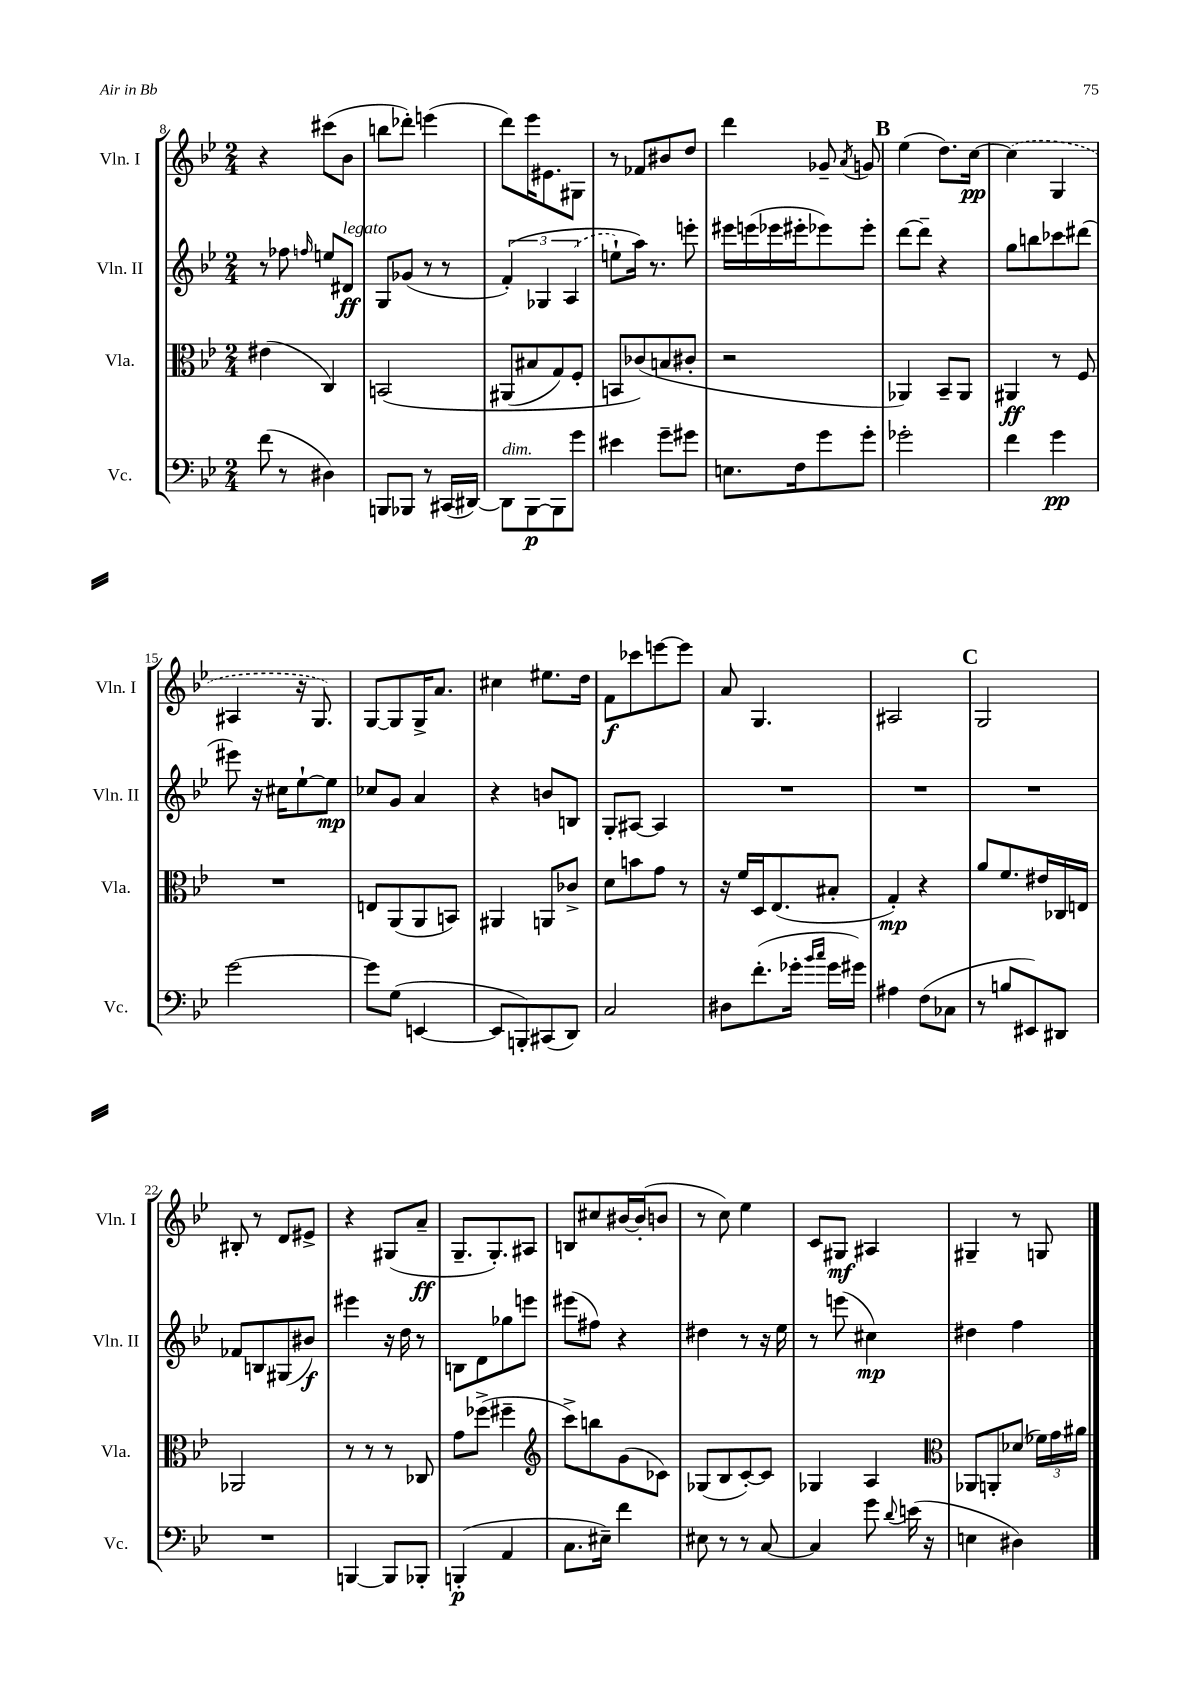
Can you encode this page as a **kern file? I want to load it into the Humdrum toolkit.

**kern	**dynam	**kern	**dynam	**kern	**dynam	**kern	**dynam
*part4	*part4	*part3	*part3	*part2	*part2	*part1	*part1
*staff4	*staff4	*staff3	*staff3	*staff2	*staff2	*staff1	*staff1
*I"Vc.	*	*I"Vla.	*	*I"Vln. II	*	*I"Vln. I	*
*I'Vc.	*	*I'Vla.	*	*I'Vln. II	*	*I'Vln. I	*
*clefF4	*	*clefC3	*	*clefG2	*	*clefG2	*
*k[b-e-]	*	*k[b-e-]	*	*k[b-e-]	*	*k[b-e-]	*
*M2/4	*	*M2/4	*	*M2/4	*	*M2/4	*
=8	=8	=8	=8	=8	=8	=8	=8
(8f\	.	(4e#X\	.	8r	.	4r	.
8r	.	.	.	8ff-X\	.	.	.
.	.	.	.	16qqffn/	.	.	.
4D#X\)	.	4C/)	.	8een/L	.	(8ccc#X\L	.
!	!	!	!	!LO:TX:a:i:t=legato	!	!	!
.	.	.	.	8d#X/J	ff	8b-\J	.
=9	=9	=9	=9	=9	=9	=9	=9
8BBBn/L	.	(2BBn/	.	8G/L	.	8bbn\L	.
8BBB-X/J	.	.	.	(8g-X/J	.	8ddd-X'\J)	.
8r	.	.	.	8r	.	(4eeen\	.
(16CC#X/LL	.	.	.	8r	.	.	.
[16DD#X/JJ)	.	.	.	.	.	.	.
=10	=10	=10	=10	=10	=10	=10	=10
!LO:TX:a:i:t=dim.	!	!	!	!	!	!	!
8DD#\L]	.	(8AA#X/L	.	(6f'/)	.	8ddd\L)	.
[8BBB-\	p	8B#X/	.	.	.	16eee-\K	.
.	.	.	.	6G-X/	.	.	.
.	.	.	.	.	.	8.e#X\	.
8BBB-\]	.	8G/)	.	.	.	.	.
.	.	.	.	(6A/	.	.	.
8g\J	.	8F'/J	.	.	.	8G#X\J	.
=11	=11	=11	=11	=11	=11	=11	=11
4e#X\	.	8BBn/L	.	8een`\L)	.	8r	.
.	.	(8c-X/)	.	16aa\Jk)	.	8f-X/L	.
.	.	.	.	8.r	.	.	.
8g~\L	.	8Bn/	.	.	.	8b#X/	.
8g#X\J	.	8c#X'/J	.	8eeen'\	.	8dd/J	.
=12	=12	=12	=12	=12	=12	=12	=12
8.En\L	.	2r	.	16eee#X\LL	.	4ddd\	.
.	.	.	.	(16eeen\	.	.	.
.	.	.	.	16eee-X\	.	.	.
16F\k	.	.	.	16eee#X'\J	.	.	.
8g\	.	.	.	8eee-X\)	.	8g-X~/	.
.	.	.	.	.	.	8qa/	.
8g'\J	.	.	.	8eee-'\J	.	8gn/	.
!!LO:REH:place=s1:t=B
=13	=13	=13	=13	=13	=13	=13	=13
2g-X'\	.	4AA-X/)	.	[8ddd\L	.	(4ee-\	.
.	.	.	.	8ddd~\J]	.	.	.
.	.	8BB-~/L	.	4r	.	8.dd\L)	.
.	.	8AA-/J	.	.	.	.	.
.	.	.	.	.	.	[16cc\Jk	pp
=14	=14	=14	=14	=14	=14	=14	=14
4f\	.	4AA#X/	ff	8gg\L	.	(4cc\]	.
.	.	.	.	8bbn\	.	.	.
4g\	pp	8r	.	8ccc-X\	.	4G/	.
.	.	8F/	.	(8ddd#X\J	.	.	.
!!LO:LB:g=z
=15	=15	=15	=15	=15	=15	=15	=15
[2g\	.	2r	.	8eee#X\)	.	4A#X/	.
.	.	.	.	16r	.	.	.
.	.	.	.	16cc#X\KL	.	.	.
.	.	.	.	[8ee-`\	.	16r	.
.	.	.	.	.	.	8.G/)	.
.	.	.	.	8ee-\J]	mp	.	.
=16	=16	=16	=16	=16	=16	=16	=16
8g\L]	.	8En/L	.	8cc-X/L	.	[8G/L	.
(8G\J	.	(8AA/	.	8g/J	.	8G/]	.
[4EEn/	.	8AA/	.	4a/	.	16G^/K	.
.	.	.	.	.	.	8.a/J	.
.	.	8BBn/J)	.	.	.	.	.
=17	=17	=17	=17	=17	=17	=17	=17
8EE/L]	.	4AA#X/	.	4r	.	4cc#X\	.
8BBBn'/)	.	.	.	.	.	.	.
(8CC#X/	.	8AAn/L	.	8bn/L	.	8.ee#X\L	.
8DD/J)	.	8c-X^/J	.	8Bn/J	.	.	.
.	.	.	.	.	.	16dd\Jk	.
=18	=18	=18	=18	=18	=18	=18	=18
2C/	.	8d\L	.	8G'/L	.	8f\L	f
.	.	8bn\	.	[8A#X/J	.	8ccc-X\	.
.	.	8g\J	.	4A#/]	.	[8eeen\	.
.	.	8r	.	.	.	8eee\J]	.
=19	=19	=19	=19	=19	=19	=19	=19
8D#X\L	.	16r	.	2r	.	8a/	.
.	.	16f/LL	.	.	.	.	.
(8.f'\	.	16D/J	.	.	.	4.G/	.
.	.	(8.E-/	.	.	.	.	.
16g-X'\Jk	.	.	.	.	.	.	.
16qqb-/LL	.	.	.	.	.	.	.
16qqcc/JJ	.	.	.	.	.	.	.
16g-\LL	.	8B#X'/J	.	.	.	.	.
16g#X\JJ)	.	.	.	.	.	.	.
=20	=20	=20	=20	=20	=20	=20	=20
4A#X\	.	4G'/)	mp	2r	.	2A#X/	.
(8F\L	.	4r	.	.	.	.	.
8C-X\J	.	.	.	.	.	.	.
!!LO:REH:place=s1:t=C
=21	=21	=21	=21	=21	=21	=21	=21
8r	.	8a/L	.	2r	.	2G/	.
8Bn/L	.	8.f/	.	.	.	.	.
8EE#X/)	.	.	.	.	.	.	.
.	.	16e#X/L	.	.	.	.	.
8DD#X/J	.	16C-X/	.	.	.	.	.
.	.	16En/JJ	.	.	.	.	.
!!LO:LB:g=z
=22	=22	=22	=22	=22	=22	=22	=22
2r	.	2AA-X/	.	8f-X/L	.	8B#X'/	.
.	.	.	.	8Bn/	.	8r	.
.	.	.	.	(8G#X/	.	8d/L	.
.	.	.	.	8b#X/J)	f	8e#X^/J	.
=23	=23	=23	=23	=23	=23	=23	=23
[4BBBn/	.	8r	.	4eee#X\	.	4r	.
.	.	8r	.	.	.	.	.
8BBB/L]	.	8r	.	16r	.	(8G#X/L	.
.	.	.	.	16dd\	.	.	.
8BBB-X'/J	.	8C-X/	.	8r	.	8a~/J	ff
=24	=24	=24	=24	=24	=24	=24	=24
(4BBBn'/	p	8g\L	.	8Bn\L	.	8.G~/L	.
.	.	(8ff-X^\J	.	8d\	.	.	.
.	.	.	.	.	.	8.G'/)	.
4AA/	.	4ff#X~\	.	8gg-X\	.	.	.
.	.	.	.	8eeen\J	.	8A#X/J	.
=25	=25	=25	=25	=25	=25	=25	=25
*	*	*clefG2	*	*	*	*	*
8.C\L	.	8ccc^\L)	.	(8eee#X\L	.	8Bn/L	.
.	.	8bbn\	.	8ff#X\J)	.	8cc#X/	.
16E#X~\Jk)	.	.	.	.	.	.	.
4f\	.	(8g\	.	4r	.	[16b#X/L	.
.	.	.	.	.	.	(16b#'/J]	.
.	.	8c-X\J)	.	.	.	8bn/J	.
=26	=26	=26	=26	=26	=26	=26	=26
8E#X\	.	(8G-X/L	.	4dd#X\	.	8r	.
8r	.	8B-/	.	.	.	8cc\)	.
8r	.	[8c'/)	.	8r	.	4ee-\	.
[8C/	.	8c/J]	.	16r	.	.	.
.	.	.	.	16ee-\	.	.	.
=27	=27	=27	=27	=27	=27	=27	=27
4C/]	.	4G-X/	.	8r	.	8c/L	.
.	.	.	.	(8eeen\	.	8G#X/J	mf
8g\	.	4A/	.	4cc#X\)	mp	4A#X/	.
8qqd/	.	.	.	.	.	.	.
(16en\	.	.	.	.	.	.	.
16r	.	.	.	.	.	.	.
=28	=28	=28	=28	=28	=28	=28	=28
*	*	*clefC3	*	*	*	*	*
4En\	.	8AA-X/L	.	4dd#X\	.	4G#X~/	.
.	.	8AAn'/	.	.	.	.	.
4D#X\)	.	(8d-X/J	.	4ff\	.	8r	.
.	.	24f-X\LL)	.	.	.	8Gn/	.
.	.	24g\	.	.	.	.	.
.	.	24a#X\JJ	.	.	.	.	.
==	==	==	==	==	==	==	==
*-	*-	*-	*-	*-	*-	*-	*-
